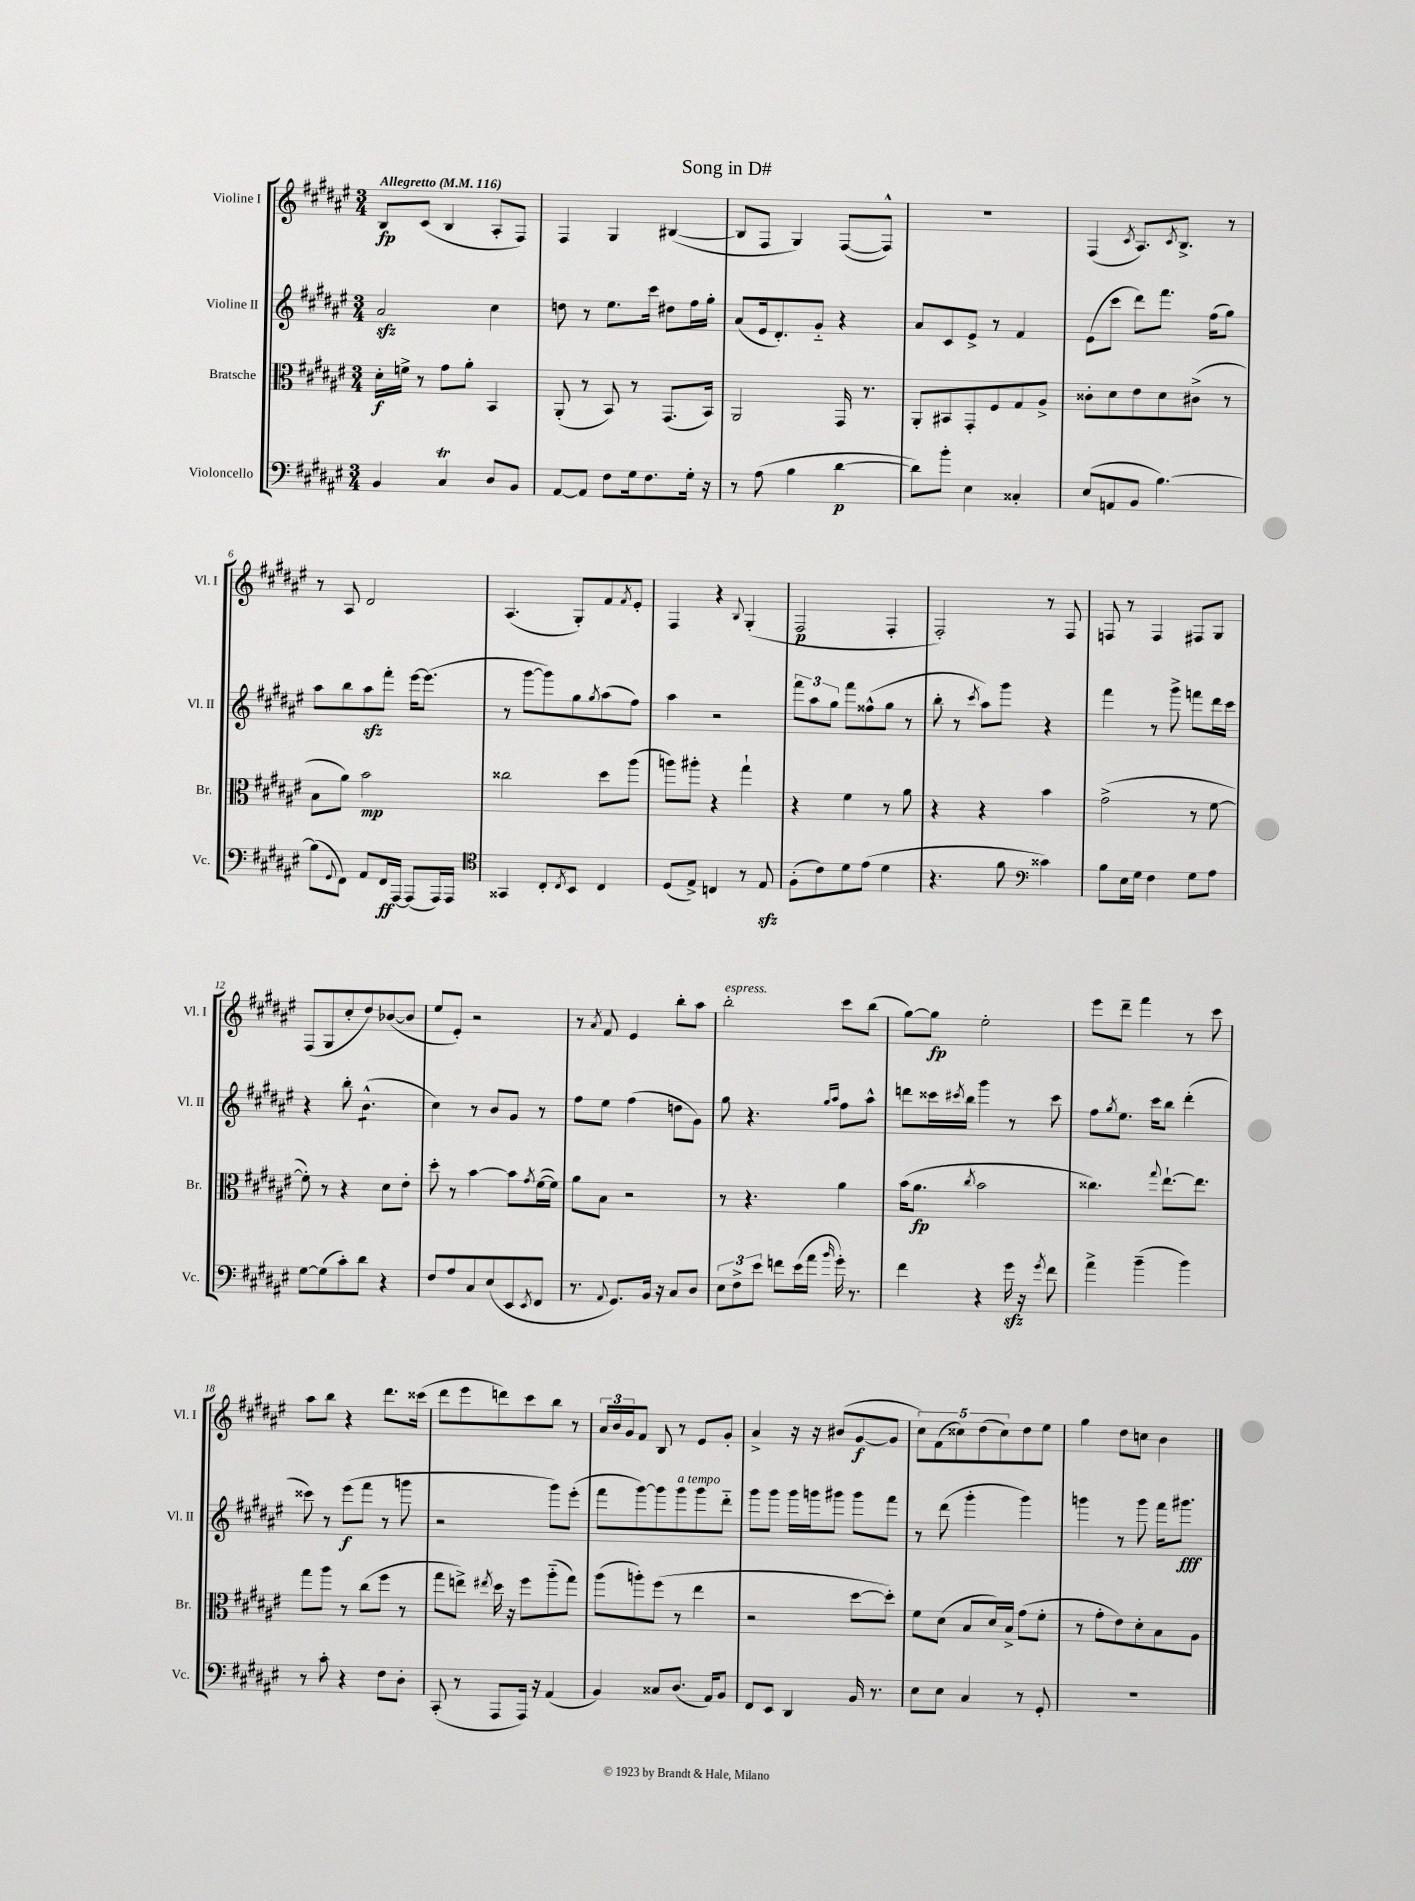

**kern	**kern	**kern	**kern
*staff4	*staff3	*staff2	*staff1
*clefF4	*clefC3	*clefG2	*clefG2
*k[f#c#g#d#a#e#]	*k[f#c#g#d#a#e#]	*k[f#c#g#d#a#e#]	*k[f#c#g#d#a#e#]
*M3/4	*M3/4	*M3/4	*M3/4
*MM116	*MM116	*MM116	*MM116
4BB/	16d#'\LL	2a#/	8B/L
.	16f^\JJ	.	.
.	8r	.	(8c#/J
4C#/	8g#\L	.	4B/
.	8a#'\J	.	.
8D#/L	4BB/	4cc#\	8A#'/L
8BB/J	.	.	8F#/J)
=	=	=	=
[8AA#/L	(8AA#'/	8dd\	4F#/
8AA#/]J	8r	8r	.
8F#\L	8BB/)	8.ee#\L	4G#/
16G#\k	8r	.	.
8.F#\	.	16ccc#\Jk	.
.	(8.GG#/L	8dd#\L	([4B#/
16G#'\Jk	.	16ff#\L	.
16r	16BB/Jk)	16gg#'\JJ	.
=	=	=	=
8r	2AA#/	(8a#/L	8B#/]L
(8A#\	.	16e#/k	8F#/J
.	.	8.d#'/)	.
4B\	.	.	4G#/)
.	.	8g#'~/J	.
[4d#\	16GG#/	4r	([8F#/L
.	8.r	.	.
.	.	.	8F#^^/]J)
=	=	=	=
8d#\]L)	8AA#'/L	8a#/L	2.r
8b'\J	8BB#/	8c#/	.
4E#\	8GG#'/	8e#^/J	.
.	8F#/	8r	.
4C##'/	8G#/	4f#/	.
.	8A#^/J	.	.
=	=	=	=
(8E#/L	8c##'\L	(8e#\L	(4F#/
8AA/	8d#\	8ccc#\J	.
.	.	.	8qc#/
8BB/J	8e#\	8ddd#\L)	8.A#/L)
[4.B\)	8d#\	8.fff#\J	.
.	.	.	8qc#/
.	.	.	8.B^/J
.	(8c#^\J	.	.
.	.	(16ff#\LK	.
.	8r	8gg#\J)	8r
=	=	=	=
(8B\]L	8B\L	8aa#\L	8r
8qqGG#/	.	.	.
8FF#\J)	8a#\J)	8bb\	8A#/
8AA#/L	2b\	8aa#\	2d#/
16FF#/L	.	8fff#'\J	.
[16AAA#/JJ	.	.	.
(8AAA#/]L	.	[16eee#\LK	.
.	.	(8.eee#\]J	.
16AAA#/L)	.	.	.
16AAA#/JJ	.	.	.
=	=	=	=
*clefC4	*	*	*
4GG##/	2cc##\	8r	(4.A#/
.	.	[8ggg#\L	.
8C#'/L	.	8ggg#\])	.
8qC#/	.	.	.
8BB/J	.	8gg#\	8G#'/L)
.	.	8qgg#/	.
4C#/	8dd#\L	(8aa#\	8f#/
.	.	.	8qf#/
.	(8aa#\J	8ff#\J)	8e#'/J
=	=	=	=
(8D#/L	8aa\L)	4aa#\	4F#/
8E#^/J)	8aa#'\J	.	.
4C/	4r	2r	4r
.	.	.	8qqB/
8r	4gg#`\	.	(4G#'/
8E#/	.	.	.
=	=	=	=
(8F#'\L	4r	12fff#\L	2F#/
.	.	12aa#\	.
8c#\)	.	.	.
.	.	12gg#\J	.
8d#\	4f#\	8fff#\L	.
(8e#\J	.	(8ff##^^\	.
4d#\	8r	8gg#\J	4F#'/
.	8a#\	8r	.
=	=	=	=
4.r	4r	8bb'\	2F#'/)
.	.	8r	.
.	.	8qccc#/	.
.	4r	8aa#\L)	.
8f#\	.	8ggg#\J	.
*clefF4	*	*	*
4c##\)	4b\	4r	8r
.	.	.	8F#/
=	=	=	=
8B\L	(2g#^\	4fff#\	8F/
16E#\L	.	.	8r
16G#\JJ	.	.	.
4F#\	.	8r	4F/
.	.	8ggg#^\	.
8G#\L	8r	8fff\L	8F#/L
8A#\J	[8f#\	16ddd#\L	8G#/J
.	.	16ccc#\JJ	.
=	=	=	=
[8G#\L	8f#'\])	4r	(8F#/L
(8G#\]	8r	.	8G#/
8c#'\)	4r	8bb'\	8cc#'/
8d#\J	.	(4.b^^\	8dd#/)
4r	8d#\L	.	([8b-/
.	8e#'\J	.	8b-/]J
=	=	=	=
8F#/L	8dd#'\	4cc#\)	8ee#/L
8A#/	8r	.	8e#'/J)
8C#/	[4b\	8r	2r
(8E#/	.	8b/L	.
8EE#/	8b\]L	8g#/J	.
8qEE#/	8qg#/	.	.
8FF#/J	([16f#\L	8r	.
.	16f#\]JJ)	.	.
=	=	=	=
8.r	8a#\L	8ff#\L	8r
.	.	.	8qa#/
.	8B\J	8ee#\J	8f#/
8qqAA#/	.	.	.
8.GG#/L)	.	.	.
.	2r	(4ff#\	4e#/
16BB/Jk	.	.	.
16r	.	.	.
8C#/L	.	8dd\L	8bb'\L
8D#/J	.	8g#\J)	8aa#\J
=	=	=	=
12E#\L	8r	8gg#\	2bb'\
12F#^\	.	.	.
.	4.r	4.r	.
12e#\J	.	.	.
8f\L	.	.	.
(16e#\L	.	.	.
16a#\JJ	.	.	.
.	.	16qqgg#/LL	.
16qqb/	.	16qqaa#/JJ	.
16g#'\)	4a#\	8ff#\L	8ccc#\L
8.r	.	.	.
.	.	8aa#^^\J	(8bb\J
=	=	=	=
4f#\	(16b\LK	8ddd\L	[8gg#\L)
.	8.a#\J	.	.
.	.	16ccc##\L	8gg#\]J
.	.	8qccc#/	.
.	.	16bb\JJ	.
.	8qcc#/	.	.
4r	2b\	4ggg#\	2ee#'\
16g#\	.	8r	.
16r	.	.	.
8qg#/	.	.	.
8f#\	.	8ccc#\	.
=	=	=	=
4a#^\	4.cc##\)	8ff#\L	8eee#\L
.	.	8qgg#/	.
.	.	8.ee#\J	8ddd#~\J
(4b~\	.	.	4fff#\
.	.	16ccc#\LK	.
.	8qqgg#/	.	.
.	[8.ee#`\L	8bb\J	.
4b\)	.	(4ddd#'\	8r
.	8.ee#\]J	.	.
.	.	.	8ccc#\
=	=	=	=
8r	8gg#\L	8ccc##\)	8aa#\L
8c#'\	8aa#\J	8r	8bb\J
4r	8r	(8eee#\L	4r
.	(8cc#\L	8fff#\J	.
8F#\L	8ff#\J	8r	8.ddd#\L
8D#'\J	8r	8ggg\	.
.	.	.	(16ccc##\Jk
=	=	=	=
(8CC#'/	8gg#\L	2r	8ddd#\L
8r	8ee^\J)	.	8eee#\
.	8qee#/	.	.
8AAA#/L	16dd#\	.	8ddd\)
.	16r	.	.
16AAA#/Jk)	8ff#\L	.	8ccc#\
16r	.	.	.
(4AA#/	(8aa#'~\	8ggg#\L)	8bb\J
.	8gg#\J)	(8eee#'\J	8r
=	=	=	=
4BB/)	(8aa#\L	8fff#\L	24a#/LL
.	.	.	24b/
.	.	.	24g#/J
.	8aa'\)	[8ggg#\)	8f#/J
8C##/L	(8ff#\J	8ggg#\]	8B/
(8.D#/J	8r	8ggg#\	8r
.	4ee#\	8ggg#\	8e#/L
16AA#/LK)	.	.	.
8BB/J	.	8ddd#'~\J	8g#'/J
=	=	=	=
8FF#/L	2r	8ggg#\L	4a#^/
8EE#/J	.	8ggg#\J	.
4DD#/	.	16ggg#\LL	16r
.	.	16ggg\J	16r
.	.	8ggg#\J	(8b#/L
16BB/	[8dd#\L	8ggg#\L	[8g#/
8.r	.	.	.
.	8dd#'\]J)	8fff#\J	8g#/]J
=	=	=	=
8E#\L	8f#\L	8r	10cc#\L)
.	.	.	(10f#\
8E#\J	(8d#\J	(8ddd#\	.
.	.	.	10cc##\)
4C#/	8B/L	4ggg#'\	.
.	.	.	(10dd#\
.	16d#/L)	.	.
.	.	.	10cc##\)
.	16B^/JJ	.	.
8r	(8g#\L	4ggg#\)	8dd#\
8GG#'/	8f#'\J	.	8ee#\J
=	=	=	=
2.r	8r	4ggg\	4gg#\
.	8g#'\L	.	.
.	8e#\)	8r	8dd#\L
.	8d#'\	8ggg\	8cc\J
.	8B\	16fff#\LK	4b\
.	.	8.ggg#\J	.
.	8A#\J	.	.
==	==	==	==
*-	*-	*-	*-
